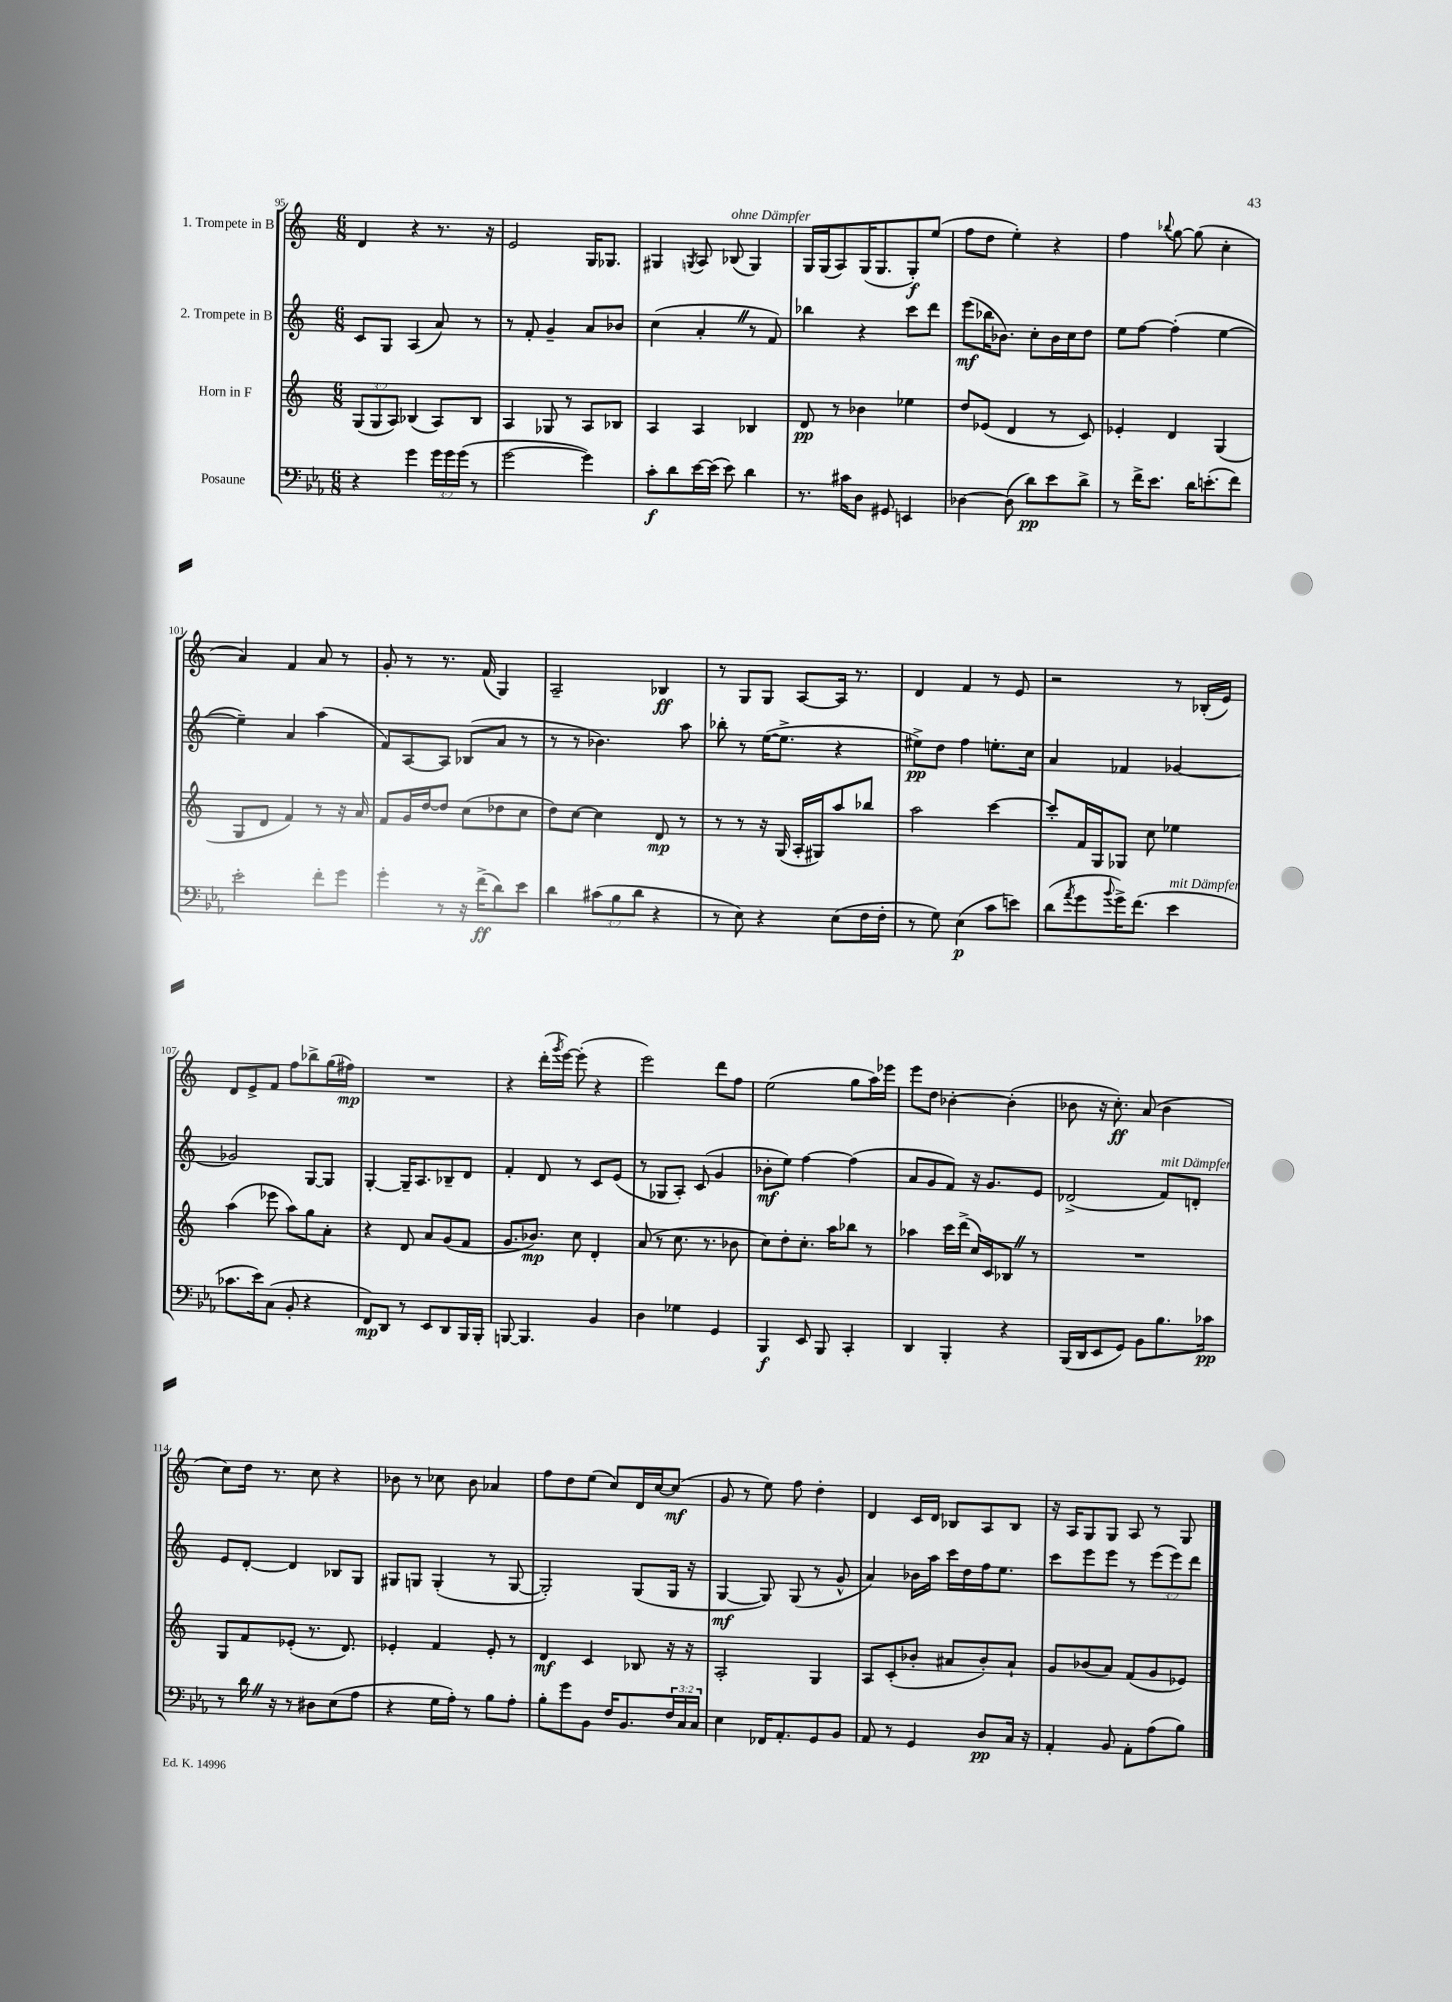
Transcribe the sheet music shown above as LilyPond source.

<<
\new StaffGroup <<
\new Staff = "s0" \with { instrumentName = "1. Trompete in B" } {
    \clef treble \key c \major \numericTimeSignature \time 6/8
    d'4 r4 r8. r16 |
    e'2 g16 ges8. |
    gis4 \acciaccatura { g8 } a8 bes8^\markup { \italic "ohne Dämpfer" }( g4) |
    g16 g16( a8) g16( g8. g8-.\f) e''8( |
    f''8 d''8 e''4-.) r4 |
    f''4 \appoggiatura { bes''8 } g''8~ g''8( c''4-. |
    a'4) f'4 a'8 r8 |
    g'8-. r8 r8. f'16( g4) |
    a2-- bes4\ff |
    r8 g8 g8 a8~ a16 r8. |
    d'4 f'4 r8 e'8 |
    r2 r8 bes16-.( e'16) |
    d'8 e'8-> f'8 f''8 bes''8-> g''16( fis''16\mp) |
    R2. |
    r4 d'''16-.( \acciaccatura { g'''8 } e'''16~) e'''8-.( r4 |
    e'''2) d'''8 f''8 |
    e''2( g''8 a''16) ees'''16 |
    e'''8 d''8 bes'4~-. bes'4-.( |
    bes'8 r16 c''8.-.\ff) a'8( bes'4 |
    c''8) d''16 r8. c''8 r4 |
    bes'8 r8 ces''8 bes'8 aes'4 |
    f''8 d''8 e''8( c''8) d'16 c''16~ c''8\mf( |
    g'8 r8 e''8) f''8 d''4-. |
    d'4 c'16 d'16 bes8 a8 bes8 |
    r16 a16 g8 g8 a8 r8 g8 \bar "|." |
}
\new Staff = "s1" \with { instrumentName = "2. Trompete in B" } {
    \clef treble \key c \major \numericTimeSignature \time 6/8 \override Staff.TupletNumber.text = #tuplet-number::calc-fraction-text
    c'8 g8 a4( a'8) r8 |
    r8 f'8-. g'4-- a'8 bes'8 |
    c''4( a'4-. \once \override BreathingSign.text = \markup { \musicglyph "scripts.caesura.straight" } \breathe r8 f'8) |
    bes''4 r4 c'''8 d'''8 |
    e'''8\mf( bes''16 bes'8.) c''8-. bes'16 c''16 d''8 |
    e''8 f''8~ f''4-.( e''4~ |
    e''4--) a'4 a''4( |
    f'8) a8~ a8 bes8( a'8 r8 |
    r8 r8 bes'4.) a''8 |
    bes''8-. r8 e''16~( e''8.-> r4 |
    eis''8->\pp) d''8 f''4 e''8.-. c''16 |
    a'4 fes'4 ges'4~ |
    ges'2 g8~ g8 |
    g4~-. g16-- a8. bes8-- d'8 |
    f'4-. d'8 r8 c'8 e'8( |
    r8 ges8 a8-.) c'8( g'4 |
    bes'8-.\mf e''8) f''4~ f''4( |
    a'8 g'8 f'8) r16 g'8. e'8 |
    des'2->( f'8^\markup { \italic "mit Dämpfer" }) d'8-. |
    e'8 d'8~-. d'4 bes8 g8 |
    gis8 g8 g4-.( r8 g8~ |
    g2-.) g8( g16 r16 |
    g4~\mf g8) g8( r8 g'8-^ |
    a'4) bes'16 a''16 c'''16 d''16 f''16 e''8. |
    c'''8 e'''8 e'''8 r8 \tuplet 3/2 { e'''8( e'''8) d'''8 } \bar "|." |
}
\new Staff = "s2" \with { instrumentName = "Horn in F" } {
    \clef treble \key c \major \numericTimeSignature \time 6/8 \override Staff.TupletNumber.text = #tuplet-number::calc-fraction-text
    \tuplet 3/2 { g8( g8 a8) } bes4( a8) bes8 |
    a4 ges8 r8 a8 bes8 |
    a4 a4 bes4 |
    d'8\pp r8 bes'4 ees''4 |
    d''8 ees'8( d'4 r8 c'8) |
    ees'4-. d'4 g4( |
    g8 d'8 f'4) r8 r16 a'16 |
    f'8 g'16 d''16~ d''8 c''8( des''8 c''8 |
    d''8) c''8~ c''4 d'8\mp r8 |
    r8 r8 r16 g16( a16-. gis16) a''8 bes''8 |
    a''2 c'''4~ |
    c'''8-. f'16 g16 ges8 c''8 ees''4 |
    a''4( ees'''8 a''8) g''8 a'8-. |
    r4 d'8 a'8 g'8( f'8 |
    g'8. bes'8.\mp) c''8 d'4-. |
    a'8( r8 c''8. r8. bes'8 |
    c''8) d''8-. c''8.-. a''16 bes''8 r8 |
    aes''4 c'''16 d'''16->( c''16) c'16 bes8 \once \override BreathingSign.text = \markup { \musicglyph "scripts.caesura.straight" } \breathe r8 |
    R2. |
    g8 f'8 ees'8-.( r8. d'8.) |
    ees'4-. f'4 ees'8-. r8 |
    d'4\mf c'4 bes8 r16 r16 |
    a2-. g4 |
    a8 c'8-.( bes'8-. ais'8 bes'8-.) ais'8-! |
    g'8 bes'8( a'8) f'8( g'8 ees'8) \bar "|." |
}
\new Staff = "s3" \with { instrumentName = "Posaune" } {
    \clef bass \key ees \major \numericTimeSignature \time 6/8 \override Staff.TupletNumber.text = #tuplet-number::calc-fraction-text
    r4 g'4 \tuplet 3/2 { g'16 g'16 g'16( } r8 |
    g'2~ g'4) |
    c'8-.\f d'8 ees'16~ ees'16( ees'8) d'4 |
    r8. cis'16 d8 gis,8 e,4 |
    des4~ des8( d'8\pp) ees'8 d'8-> |
    r8 f'16-> ees'8. d'16 e'8.-.( f'8) |
    ees'2-. f'8-. g'8 |
    g'4-. r8 r16 f'16->\ff( d'8) ees'8 |
    d'4 \tuplet 3/2 { cis'8( bes8 d'8 } r4 |
    r8 ees8) r4 ees8( f16 f16-. |
    r8 g8) ees4\p( c'8 e'8) |
    d'8( \acciaccatura { aes'8 } g'8 \appoggiatura { bes'8 } g'16->) f'8.( ees'4^\markup { \italic "mit Dämpfer" } |
    ces'8. ees'16) c8( bes,8-. r4 |
    f,8\mp) d,8 r8 ees,8 d,8 bes,,16 bes,,16-. |
    b,,8~ b,,4. bes,4 |
    d4 ges4 g,4 |
    bes,,4\f ees,8 bes,,8 c,4-. |
    d,4 bes,,4-. r4 |
    bes,,16( d,16 ees,8 g,8) bes,8 bes8. ces'16\pp |
    r8 d'16 \once \override BreathingSign.text = \markup { \musicglyph "scripts.caesura.straight" } \breathe r16 r8 dis8 ees8( aes8 |
    r4 g16 aes16-.) r8 bes8 aes8-. |
    bes8-. g'8 bes,8 f16 bes,8. \tuplet 3/2 { f16 c16 c16 } |
    ees4 fes,16 aes,8.-. g,8 bes,8 |
    aes,8 r8 g,4 d8\pp c16 r16 |
    aes,4-. bes,8 aes,8-. aes8( bes8) \bar "|." |
}
>>
>>
\layout { \context { \Score currentBarNumber = #95 } }
